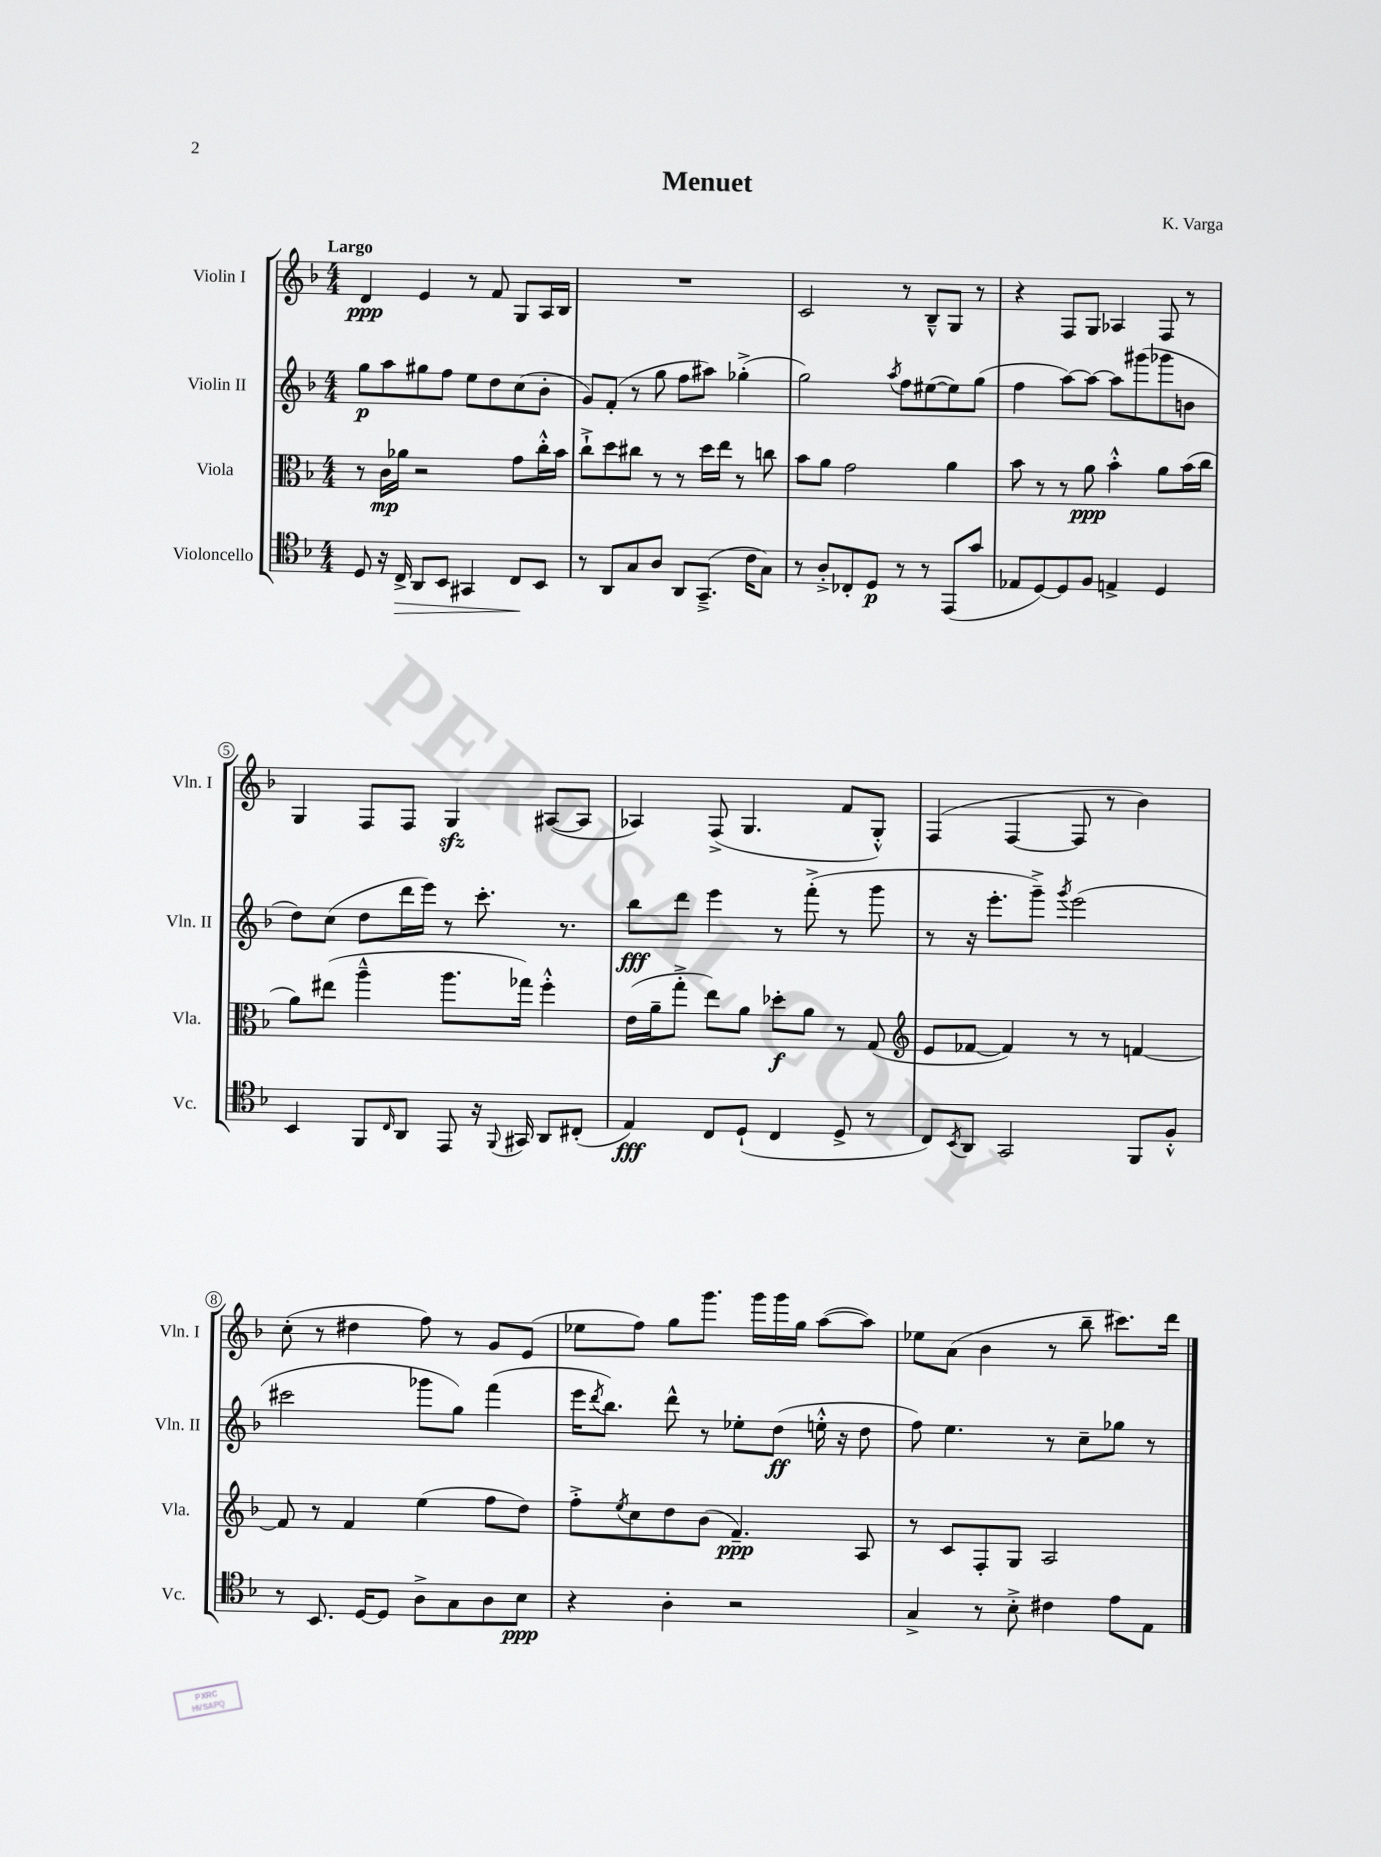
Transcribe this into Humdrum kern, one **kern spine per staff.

**kern	**kern	**kern	**kern
*staff4	*staff3	*staff2	*staff1
*clefC4	*clefC3	*clefG2	*clefG2
*k[b-]	*k[b-]	*k[b-]	*k[b-]
*M4/4	*M4/4	*M4/4	*M4/4
8D	8r	8gg	4d
16r	16c	8aa	.
16C^	16a-	.	.
8AA	2r	8gg#	4e
8BB-	.	8ff	.
4GG#	.	8ee	8r
.	.	8dd	8f
8C	8g	(8cc	8G
8BB-	16cc'^^	8b-'	16A
.	16b-	.	16B-
=	=	=	=
8r	8cc`^	8g)	1r
8AA	8dd	(8f'	.
8G	8cc#	8r	.
8A	8r	8gg	.
8AA	8r	8ff	.
(8.GG~^	16dd	8aa#)	.
.	16ee	.	.
.	8r	(4gg-'^	.
16c	.	.	.
8G)	8cc	.	.
=	=	=	=
8r	8b-	2gg)	2c
8A'^	8a	.	.
8C-'	2g	.	.
8D	.	.	.
.	.	8qaa	.
8r	.	8ff	8r
8r	.	([8ee#	8B-~^^
(8EE	4a	8ee#])	8G
8g	.	(8gg	8r
=	=	=	=
8E-	8b-	4ff	4r
[8D)	8r	.	.
8D]	8r	[8aa)	8F
8F	8a	8aa_	8G
4E^	4b-'^^	8aa]	4A-
.	.	(8ggg#	.
4D	8a	8ggg-	8F
.	(16b-	8b	8r
.	16cc	.	.
=	=	=	=
4BB-	8a)	8dd)	4G
.	(8ee#	(8cc	.
8FF	4aa~^^	8dd	8F
16qqC	.	.	.
8AA	.	16ddd	8F
.	.	16eee)	.
8EE	8.aa	8r	4G
16r	.	8.ccc'	.
8qqFF	.	.	.
16GG#	16gg-)	.	.
8AA	4ff'^^	.	([8A#
.	.	8.r	.
(8C#'	.	.	8A#]
=	=	=	=
4E)	(16e	8bb-	4A-)
.	16a~	.	.
.	8gg'^	8ddd	.
8C	8ee)	4eee	(8F^
(8D`	8a	.	4.G
4C	8dd-'	8r	.
.	8a	(8fff'^	.
8D^	8r	8r	8f
8r	(8G	8ggg	8G'^^)
=	=	=	=
*	*clefG2	*	*
8C)	8e	8r	(4F
8qBB-	.	.	.
8AA	[8f-	16r	.
.	.	8.eee'	.
2GG	4f-])	.	[4F
.	.	8ggg~^)	.
.	.	8qggg	.
.	8r	(2eee	8F]
.	8r	.	8r
8FF	[4f	.	4b-)
8F'^^	.	.	.
=	=	=	=
8r	8f]	2ccc#	(8cc'
8.BB-	8r	.	8r
.	4f	.	4dd#
[16D	.	.	.
8D]	.	.	.
8A^	(4ee	8ggg-	8ff)
8G	.	8gg)	8r
8A	8ff	(4fff	8g
8B-	8dd)	.	(8e
=	=	=	=
4r	8ff'^	16eee	8ee-
.	.	8qddd	.
.	.	8.bb-)	.
.	8qee	.	.
.	8cc	.	8ff)
4A'	8dd	8ddd^^	8gg
.	(8b-	8r	8.ggg
2r	4.f~)	8ee-'	.
.	.	.	16ggg
.	.	(8dd	16ggg
.	.	.	16gg
.	.	16ee'^^	([8aa
.	.	16r	.
.	8A	8dd	8aa])
=	=	=	=
4G^	8r	8ff)	8ee-
.	8c	4.ee	(8a
8r	8F'	.	4b-
8B-'^	8G	.	.
4c#	2A	8r	8r
.	.	8cc~	8bb-~
8e	.	8gg-	8.ccc#)
8E	.	8r	.
.	.	.	16ddd
==	==	==	==
*-	*-	*-	*-
